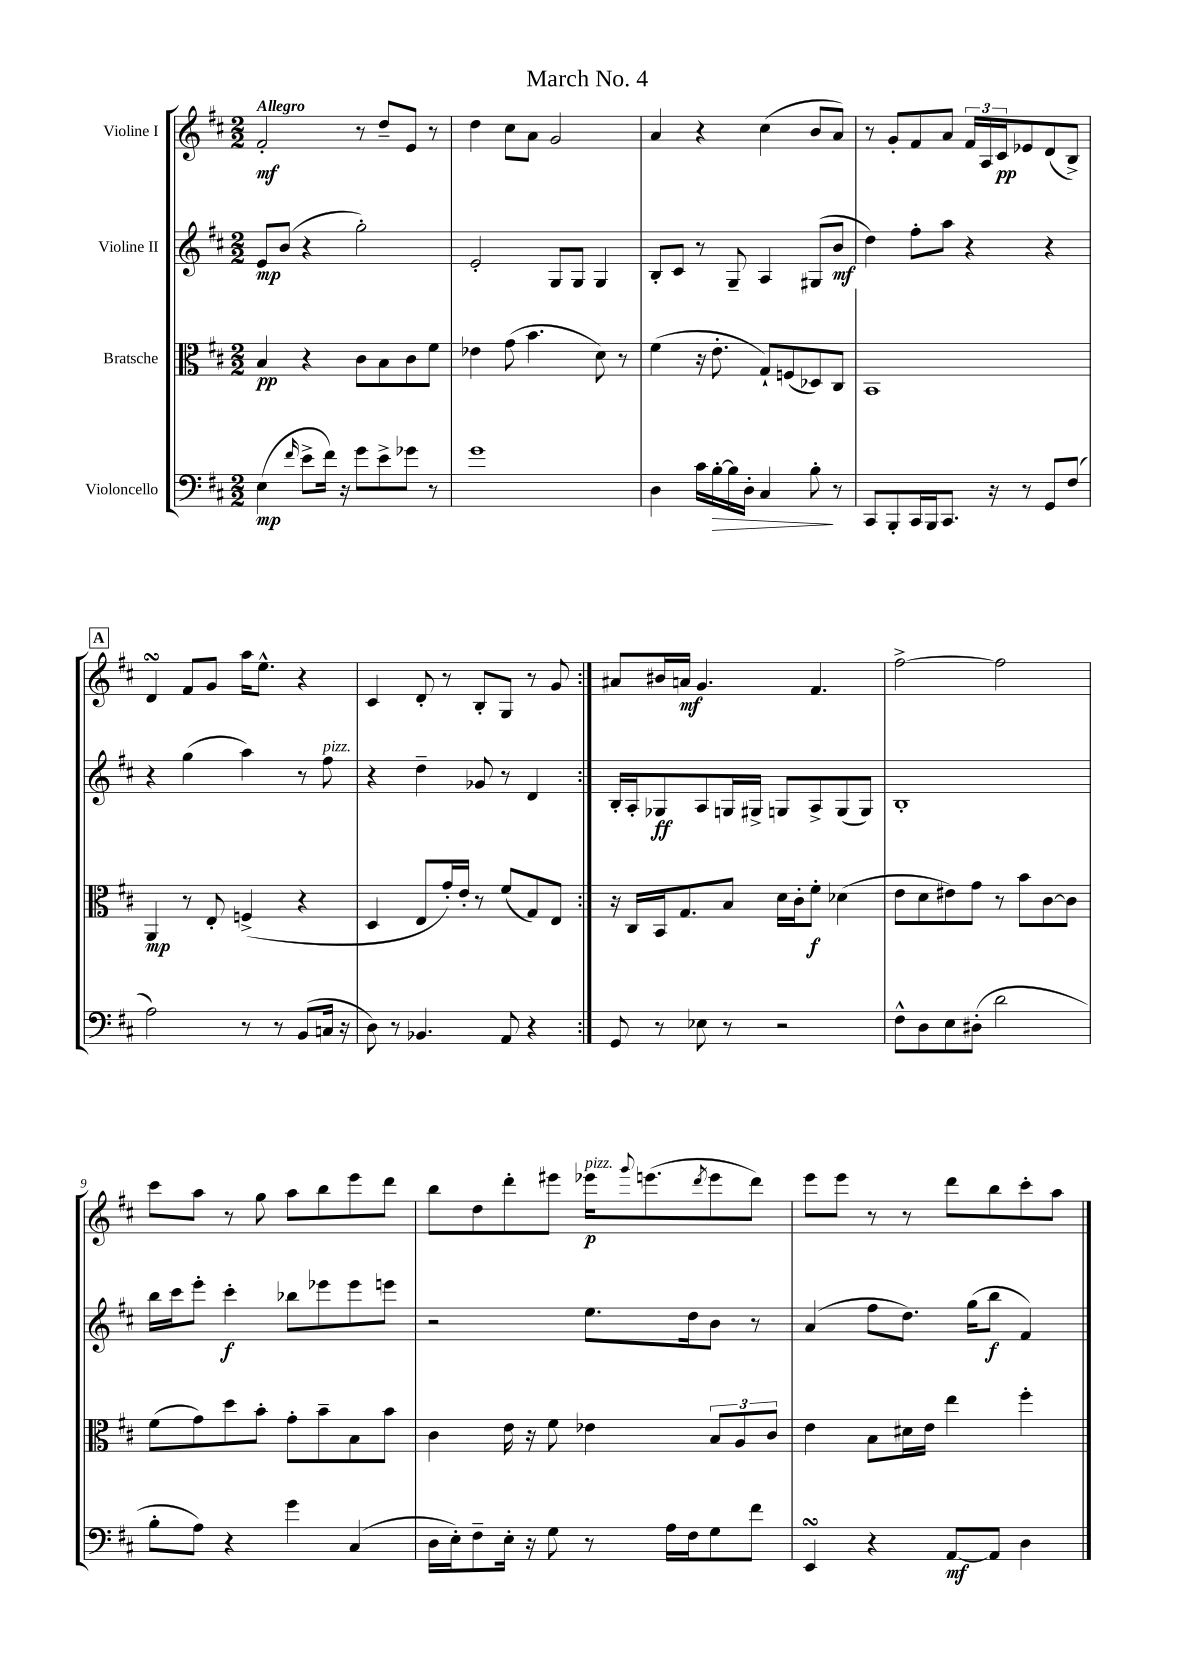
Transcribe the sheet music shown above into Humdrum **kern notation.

**kern	**kern	**kern	**kern
*staff4	*staff3	*staff2	*staff1
*clefF4	*clefC3	*clefG2	*clefG2
*k[f#c#]	*k[f#c#]	*k[f#c#]	*k[f#c#]
*M2/2	*M2/2	*M2/2	*M2/2
(4E	4B	8e	2f#'
.	.	(8b	.
16qqf#	.	.	.
8e^	4r	4r	.
16f#)	.	.	.
16r	.	.	.
8g	8c#	2gg')	8r
8e^	8B	.	8dd~
8g-	8c#	.	8e
8r	8f#	.	8r
=	=	=	=
1g	4e-	2e'	4dd
.	(8g	.	8cc#
.	4.b	.	8a
.	.	8G	2g
.	.	8G	.
.	8d)	4G	.
.	8r	.	.
=	=	=	=
4D	(4f#	8B'	4a
.	.	8c#	.
16c#	16r	8r	4r
[16B'	8.e'	.	.
16B]	.	8G~	.
16D'	.	.	.
4C#	8G`)	4A	(4cc#
.	(8F	.	.
8B'	8D-)	(8G#	8b
8r	8C#	8b	8a)
=	=	=	=
8CC#	1BB	4dd)	8r
8BBB'	.	.	8g'
16CC#	.	8ff#'	8f#
16BBB	.	.	.
8.CC#	.	8aa	8a
.	.	4r	24f#
.	.	.	24A
16r	.	.	.
.	.	.	24c#
8r	.	.	8e-
8GG	.	4r	(8d
(8F#	.	.	8B^)
=	=	=	=
2A)	4AA	4r	4d
.	8r	(4gg	8f#
.	8E'	.	8g
8r	(4F^	4aa)	16aa
.	.	.	8.ee^^
8r	.	.	.
(8BB	4r	8r	4r
16C	.	8ff#	.
16r	.	.	.
=	=	=	=
8D)	4D	4r	4c#
8r	.	.	.
4.BB-	8E	4dd~	8d'
.	16g')	.	8r
.	16e'	.	.
.	8r	8g-	8B'
8AA	(8f#	8r	8G
4r	8G)	4d	8r
.	8E	.	8g
=:|!	=:|!	=:|!	=:|!
8GG	16r	16B'	8a#
.	16C#	16A'	.
8r	16BB	8G-	16b#
.	8.G	.	16a
8E-	.	8A	4.g
8r	8B	16G	.
.	.	16G#^	.
2r	16d	8G	.
.	16c#'	.	.
.	8f#'	8A^	4.f#
.	(4d-	(8G	.
.	.	8G)	.
=	=	=	=
8F#^^	8e	1B'	[2ff#^
8D	8d	.	.
8E	8e#)	.	.
(8D#'	8g	.	.
2d	8r	.	2ff#]
.	8b	.	.
.	[8c#	.	.
.	8c#]	.	.
=	=	=	=
8B'	(8f#	16bb	8ccc#
.	.	16ccc#	.
8A)	8g)	8eee'	8aa
4r	8dd	4ccc#'	8r
.	8b'	.	8gg
4g	8g'	8bb-	8aa
.	8b~	8eee-	8bb
(4C#	8B	8eee-	8eee
.	8b	8eee	8ddd
=	=	=	=
16D	4c#	2r	8bb
16E')	.	.	.
8F#~	.	.	8dd
16E'	16e	.	8ddd'
16r	16r	.	.
8G	8f#	.	8eee#
8r	4e-	8.ee	16eee-
.	.	.	8qqggg
.	.	.	(8.eee
16A	.	.	.
16F#	.	16dd	.
.	.	.	8qddd
8G	12B	8b	8eee
.	12A	.	.
8f#	.	8r	8ddd)
.	12c#	.	.
=	=	=	=
4EE	4e	(4a	8eee
.	.	.	8eee
4r	8B	8ff#	8r
.	16d#	8.dd)	8r
.	16e	.	.
[8AA	4ee	.	8ddd
.	.	(16gg	.
8AA]	.	8bb	8bb
4D	4ff#'	4f#)	8ccc#'
.	.	.	8aa
==	==	==	==
*-	*-	*-	*-
